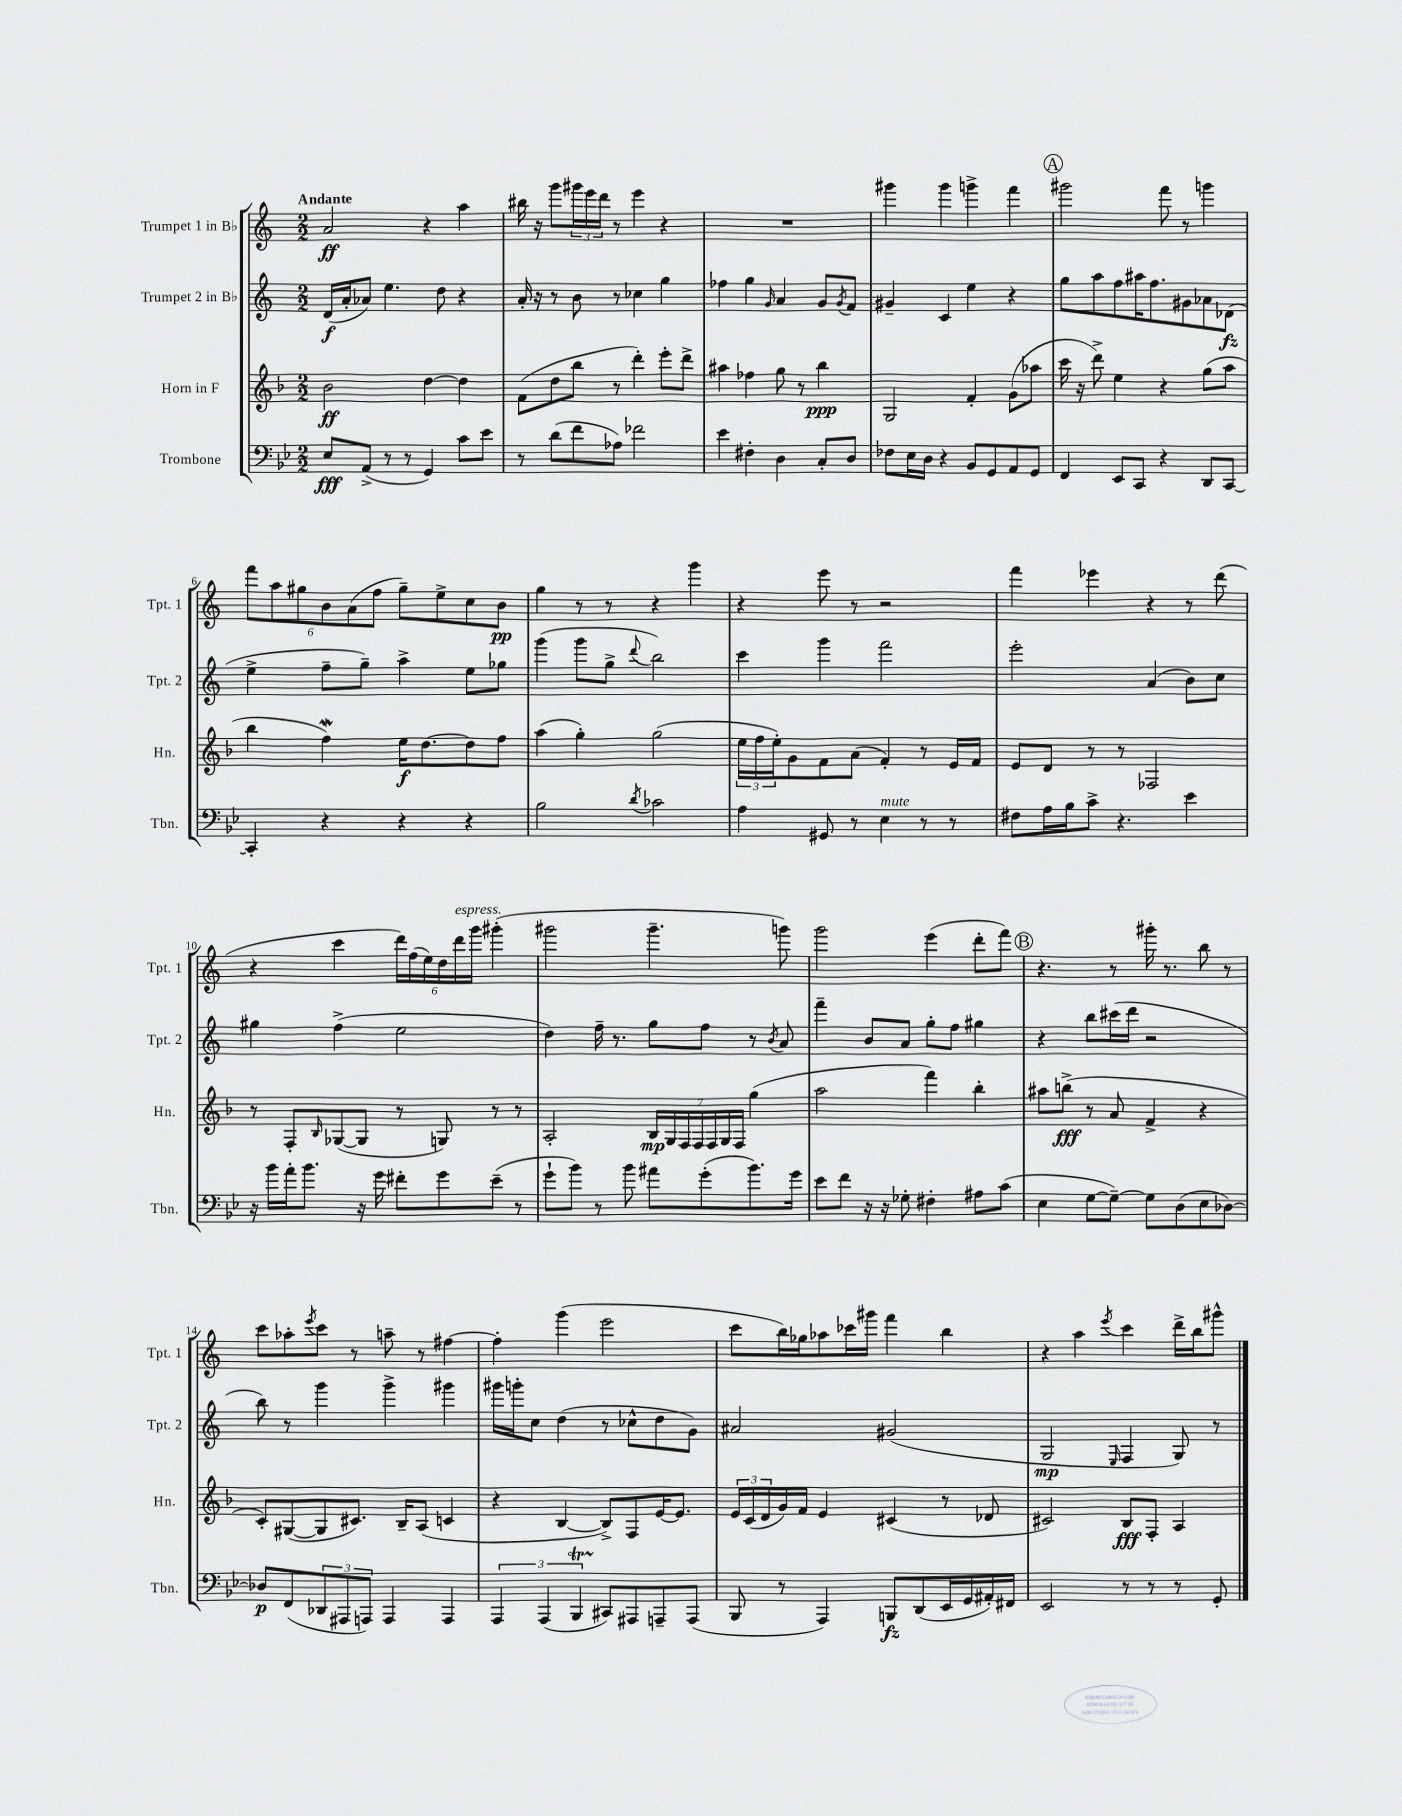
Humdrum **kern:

**kern	**kern	**kern	**kern
*staff4	*staff3	*staff2	*staff1
*clefF4	*clefG2	*clefG2	*clefG2
*k[b-e-]	*k[b-]	*k[]	*k[]
*M2/2	*M2/2	*M2/2	*M2/2
8E-/L	2b-\	(16d/LL	2a/
.	.	16a'/J	.
(8AA^/J	.	8a-/J)	.
8r	.	4.ee\	.
8r	.	.	.
4GG/)	[4dd\	.	4r
.	.	8dd\	.
8c\L	4dd\]	4r	4aa\
8e-\J	.	.	.
=	=	=	=
8r	(8f\L	16a'/	16bb#\
.	.	16r	16r
(8d\L	8dd\	8r	8ggg\L
8f\	8bb-\J	8b\	24ggg#\L
.	.	.	24eee\
.	.	.	24ddd\JJ
8A-\J)	8r	8r	8r
2f-\	4ddd'\)	4cc-\	4eee\
.	8eee'\L	4gg\	4r
.	8ddd^\J	.	.
=	=	=	=
4e-\	4aa#\	4ff-\	1r
4F#'\	4ff-\	4gg\	.
.	.	16qqg/	.
4D\	8gg\	4a/	.
.	8r	.	.
8C'/L	4bb-\	8g/L	.
.	.	8qg/	.
8D/J	.	8f/J	.
=	=	=	=
8F-\L	2G/	4g#~/	4ggg#\
16E-\L	.	.	.
16D\JJ	.	.	.
4r	.	4c/	4ggg#\
8BB-/L	4f'/	4ee\	4ggg^\
8GG/	.	.	.
8AA/	(8g\L	4r	4fff\
8GG/J	8aa-\J	.	.
=	=	=	=
4FF/	16ccc\	8gg\L	2ggg#\
.	16r	.	.
.	8ddd^\)	8aa\	.
8EE-/L	4ee\	8ff\	.
8CC/J	.	16aa#\K	.
.	.	8.ff\	.
4r	4r	.	8fff\
.	.	8g#\	8r
8DD/L	(8gg\L	8a-\	4ggg\
[8CC/J	8aa\J	(8d-\J	.
=	=	=	=
4CC'/]	4bb-\	4ee^\	12fff\L
.	.	.	12aa\
.	.	.	12gg#\
4r	4ff\)	8ff~\L	12b\
.	.	.	(12a\
.	.	8gg~\J)	.
.	.	.	12ff\J
4r	16ee\LK	4aa^\	8gg#~\L)
.	[8.dd\	.	.
.	.	.	8ee^\
4r	8dd\]	8ee\L	8cc\
.	8ff\J	8gg-\J	8b\J
=	=	=	=
2B-\	(4aa\	(4ggg\	4gg\
.	4gg'\)	8ggg\L	8r
.	.	8gg^\J	8r
8qd/	.	8qqddd/	.
2c-\	(2gg\	2bb\)	4r
.	.	.	4ggg\
=	=	=	=
4A\	24ee\LL	4ccc\	4r
.	24ff\	.	.
.	24ee'\J)	.	.
.	8g\	.	.
8GG#/	8f\	4ggg\	8eee\
8r	(8a\J	.	8r
4E-\	4f'/)	2fff\	2r
8r	8r	.	.
8r	16e/LL	.	.
.	16f/JJ	.	.
=	=	=	=
8F#\L	8e/L	2eee'\	4fff\
16A\L	8d/J	.	.
16B-\J	.	.	.
8c^\J	8r	.	4eee-\
4.r	8r	.	.
.	2F-/	(4a/	4r
4e-\	.	8b\L)	8r
.	.	8cc\J	(8ddd\
=	=	=	=
16r	8r	4gg#\	4r
16b-\LL	.	.	.
16a'\J	8F'/L	.	.
8.b-\J	.	.	.
.	16qqB-/	.	.
.	([8G-/	(4ff^\	4ccc\
16r	8G-/]J	.	.
16g\	.	.	.
8f#'\L	8r	2ee\	24ddd\LL)
.	.	.	(24ff\
.	.	.	24ee\)
8g\	8G/)	.	24dd\
.	.	.	24ddd\
.	.	.	24ggg\JJ
(8e-~\J	8r	.	(4ggg#'\
8r	8r	.	.
=	=	=	=
8g`\L	2A'/	4dd\)	2ggg#\
8b-\J)	.	.	.
8r	.	16ff~\	.
.	.	8.r	.
8b-\	.	.	.
8a#\L	28B-/LL	8gg\L	4.ggg#~\
.	28G/	.	.
.	28F/	.	.
.	28F/	.	.
(8g'\	.	8ff\J	.
.	28F/	.	.
.	28G/	.	.
.	28F/JJ	.	.
8.b-\)	(4gg\	8r	.
.	.	8qb/	.
.	.	8a/	8ggg\)
16g\Jk	.	.	.
=	=	=	=
8e-\L	2aa\	4fff~\	2ggg\
8f\J	.	.	.
16r	.	8b/L	.
16r	.	.	.
8G-'\	.	8a/J	.
4F#'\	4fff\)	8gg'\L	(4eee\
.	.	8ff\J	.
8A#\L	4bb-'\	4gg#\	8ddd'\L
(8c\J	.	.	8fff\J)
=	=	=	=
4E-\	8aa#\L	4r	4.r
.	(8bb^\J	.	.
[8G\L	8r	8bb\L	.
8G~\_J)	8a/	(16ccc#\L	8r
.	.	16ddd\JJ	.
8G\]L	4f^/	2r	16ggg#'\
.	.	.	8.r
(8D\	.	.	.
8E-\	4r	.	8bb\
[8D-\J)	.	.	8r
=	=	=	=
8D-/]L	8c'/L)	8bb\)	8ccc\L
(8FF/	([8G#/	8r	8aa-'\
.	.	.	8qeee/
12DD-/	8G#/]	4ggg\	8ccc\J
12AAA#/	.	.	.
.	8.c#/J)	.	8r
12AAA/J)	.	.	.
4AAA/	.	4ggg^\	8aa~\
.	16B-~/LK	.	.
.	(8A/J	.	8r
4AAA/	4c/	4ggg#\	[4ff#\
=	=	=	=
6AAA/	4r	16ggg#\LL	4ff#'\]
.	.	16ggg'\J	.
.	.	8cc\J	.
(6AAA/	.	.	.
.	[4B-/	(4dd\	(4ggg\
6BBB-/	.	.	.
8CC#/L)	8B-^/]L)	8r	2eee\
8AAA#/	8F/	8cc-^^\L	.
8AAA~/	[16e/K	8dd\	.
.	8.e/]J	.	.
(8AAA/J	.	8g\J)	.
=	=	=	=
8BBB-/	24e/LL	2a#/	8ccc\L
.	(24c/	.	.
.	24d/	.	.
8r	16g/)	.	16bb\L)
.	16f/JJ	.	16gg-\J
4AAA/)	4e/	.	8aa-\
.	.	.	16ccc-\L
.	.	.	16ggg#\JJ
8BBB/L	(4c#/	(2g#/	4fff\
(8DD/	.	.	.
16EE-/L	8r	.	4bb\
16GG/	.	.	.
16AA#'/)	8d-/	.	.
16FF#/JJ	.	.	.
=	=	=	=
2EE-/	2c#/)	2G/	4r
.	.	.	4aa\
.	.	16qqE/	8qeee/
8r	8B-/L	4F/	4ccc\
8r	8F'/J	.	.
8r	4A/	8G/)	16ddd^\LL
.	.	.	16bb\J
8GG'/	.	8r	8ggg#^^\J
==	==	==	==
*-	*-	*-	*-
